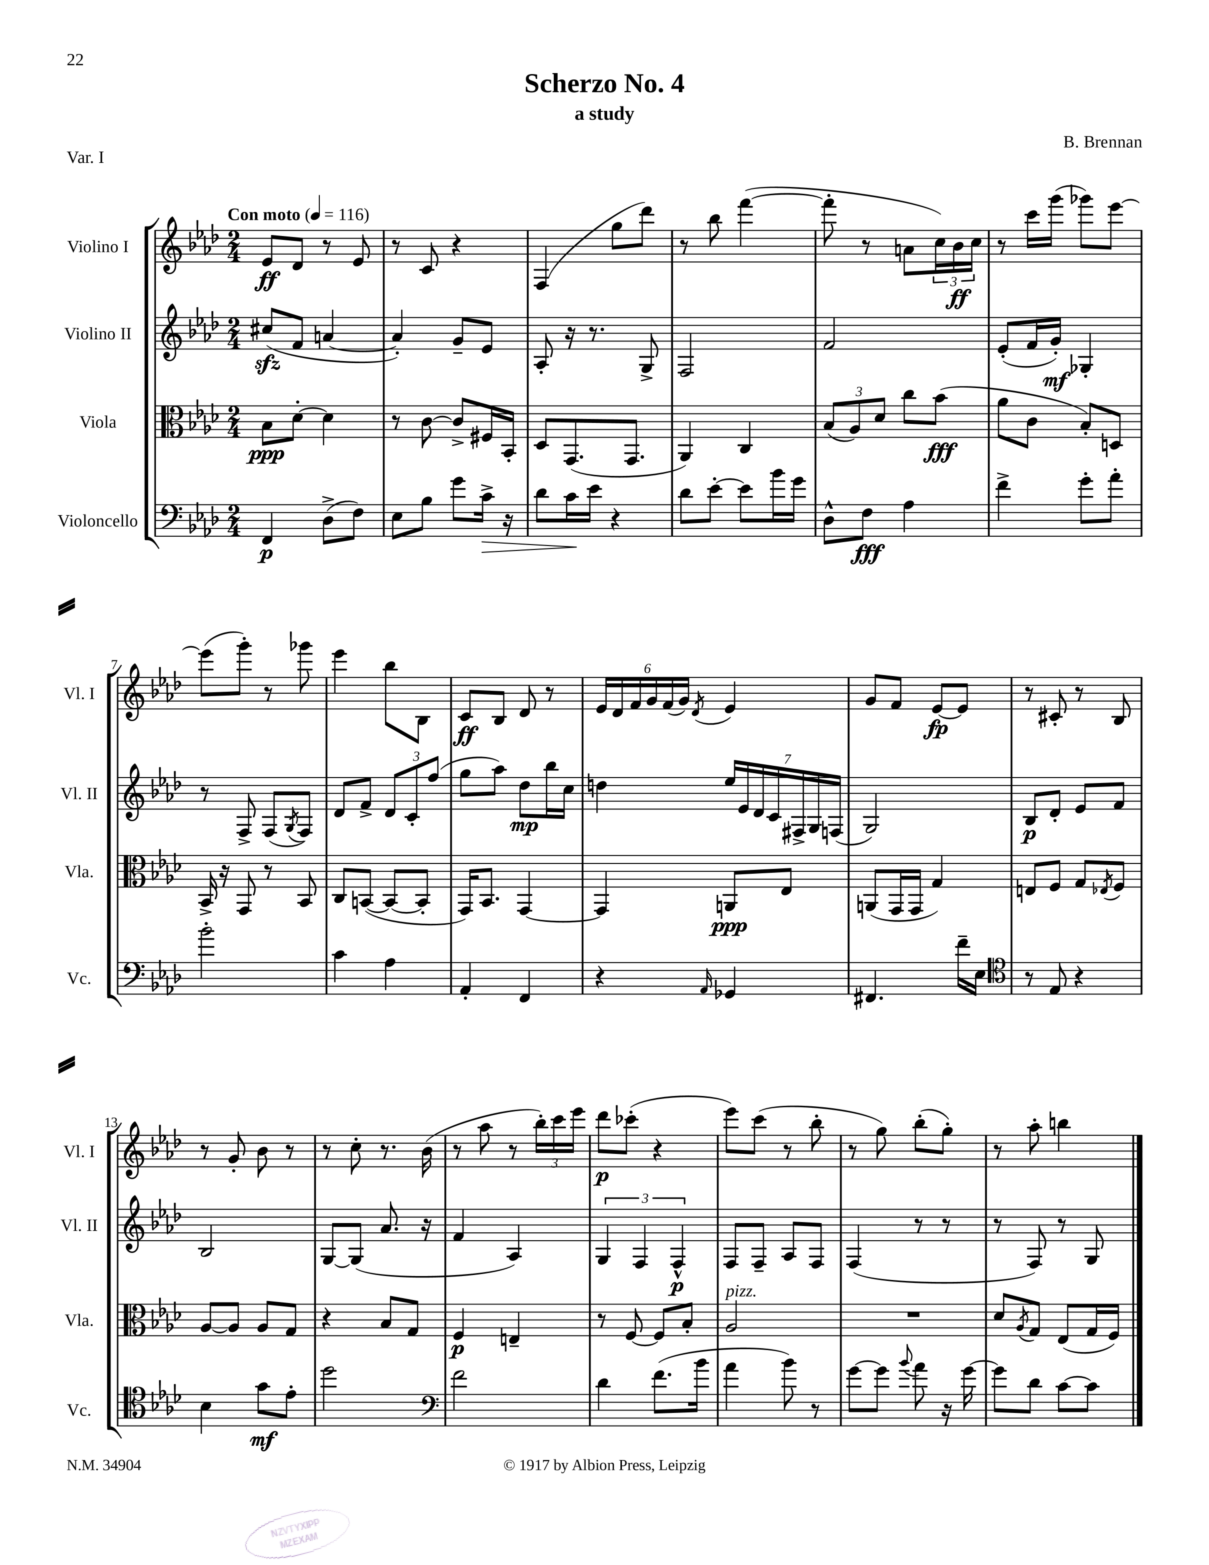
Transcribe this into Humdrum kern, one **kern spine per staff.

**kern	**dynam	**kern	**dynam	**kern	**dynam	**kern	**dynam
*part4	*part4	*part3	*part3	*part2	*part2	*part1	*part1
*staff4	*staff4	*staff3	*staff3	*staff2	*staff2	*staff1	*staff1
*I"Violoncello	*	*I"Viola	*	*I"Violino II	*	*I"Violino I	*
*I'Vc.	*	*I'Vla.	*	*I'Vl. II	*	*I'Vl. I	*
*clefF4	*	*clefC3	*	*clefG2	*	*clefG2	*
*k[b-e-a-d-]	*	*k[b-e-a-d-]	*	*k[b-e-a-d-]	*	*k[b-e-a-d-]	*
*M2/4	*	*M2/4	*	*M2/4	*	*M2/4	*
*MM116	*	*MM116	*	*MM116	*	*MM116	*
=1	=1	=1	=1	=1	=1	=1	=1
!	!	!	!	!	!	!LO:TX:a:B:t=Con moto	!
4FF/	p	8B-\L	ppp	(8cc#Xzz/L	.	8e-/L	ff
.	.	[8d-'\J	.	8f/J	.	8d-/J	.
(8D-^\L	.	4d-\]	.	[4an/	.	8r	.
8F\J)	.	.	.	.	.	8e-/	.
=2	=2	=2	=2	=2	=2	=2	=2
8E-\L	.	8r	.	4a'/])	.	8r	.
8B-\J	.	[8c\	.	.	.	8c/	.
8g\L	.	8c^/L]	.	8g~/L	.	4r	.
!	!LO:HP:b	!	!	!	!	!	!
16c^\Jk	>	16F#X/L	.	8e-/J	.	.	.
16r	.	16BB-'/JJ	.	.	.	.	.
=3	=3	=3	=3	=3	=3	=3	=3
8d-\L	.	8D-/L	.	8A-'/	.	(4F/	.
16c\L	.	(8.GG/	.	16r	.	.	.
16e-\JJ	]	.	.	8.r	.	.	.
4r	.	.	.	.	.	8gg\L	.
.	.	8.GG/J	.	.	.	.	.
.	.	.	.	8G^/	.	8ddd-\J)	.
=4	=4	=4	=4	=4	=4	=4	=4
8d-\L	.	4AA-/)	.	2F/	.	8r	.
[8e-'\J	.	.	.	.	.	8bb-\	.
8e-\L]	.	4C/	.	.	.	([4fff\	.
16b-\L	.	.	.	.	.	.	.
16g\JJ	.	.	.	.	.	.	.
=5	=5	=5	=5	=5	=5	=5	=5
8D-^^\L	.	(12B-/L	.	2f/	.	8fff'\]	.
.	.	12A-/)	.	.	.	.	.
8F\J	fff	.	.	.	.	8r	.
.	.	12d-/J	.	.	.	.	.
4A-\	.	8cc\L	.	.	.	8an\L	.
.	.	(8b-\J	fff	.	.	24cc\L)	.
.	.	.	.	.	.	24b-\	ff
.	.	.	.	.	.	24cc\JJ	.
=6	=6	=6	=6	=6	=6	=6	=6
4f^\	.	8a-\L	.	(8e-'/L	.	8r	.
.	.	8c\J	.	16f/L	.	16ccc\LL	.
.	.	.	.	16g'/JJ)	mf	(16ggg\JJ	.
8g'\L	.	8B-'/L)	.	4G-X'/	.	8ggg-X\L)	.
8a-'\J	.	8Dn/J	.	.	.	[8eee-\J	.
!!LO:LB:g=z
=7	=7	=7	=7	=7	=7	=7	=7
2b-'\	.	16BB-^/	.	8r	.	(8eee-\L]	.
.	.	16r	.	.	.	.	.
.	.	8GG/	.	8F^/	.	8ggg'\J)	.
.	.	8r	.	(8F/L	.	8r	.
.	.	.	.	8qG/	.	.	.
.	.	8BB-/	.	8F/J)	.	8ggg-X\	.
=8	=8	=8	=8	=8	=8	=8	=8
4c\	.	8C/L	.	8d-/L	.	4eee-\	.
.	.	([8BBn/J	.	8f^/J	.	.	.
4A-\	.	8BB/L_	.	12d-/L	.	8bb-\L	.
.	.	.	.	12c'/	.	.	.
.	.	8BB'/J]	.	.	.	8B-\J	.
.	.	.	.	(12ff/J	.	.	.
=9	=9	=9	=9	=9	=9	=9	=9
4AA-'/	.	16GG/KL)	.	8gg\L	.	8c/L	ff
.	.	8.BB-/J	.	.	.	.	.
.	.	.	.	8aa-\J)	.	8B-/J	.
4FF/	.	[4GG/	.	8dd-\L	mp	8d-/	.
.	.	.	.	16bb-\L	.	8r	.
.	.	.	.	16cc\JJ	.	.	.
=10	=10	=10	=10	=10	=10	=10	=10
4r	.	4GG/]	.	4ddn\	.	24e-/LL	.
.	.	.	.	.	.	24d-/	.
.	.	.	.	.	.	24f/	.
.	.	.	.	.	.	24g/	.
.	.	.	.	.	.	(24f/	.
.	.	.	.	.	.	24g/JJ)	.
16qqAA-/	.	.	.	.	.	8qd-/	.
4GG-X/	.	8AAn/L	ppp	28ee-/LL	.	4e-/	.
.	.	.	.	28e-/	.	.	.
.	.	.	.	28d-/	.	.	.
.	.	.	.	28c/	.	.	.
.	.	8E-/J	.	.	.	.	.
.	.	.	.	28F#X^/	.	.	.
.	.	.	.	28G/	.	.	.
.	.	.	.	(28Fn/JJ	.	.	.
=11	=11	=11	=11	=11	=11	=11	=11
4.FF#X/	.	(8AAn/L	.	2G/)	.	8g/L	.
.	.	16GG/L	.	.	.	8f/J	.
.	.	16GG/JJ	.	.	.	.	.
.	.	4G/)	.	.	.	[8e-/L	fp
16f~\LL	.	.	.	.	.	8e-/J]	.
16E-\JJ	.	.	.	.	.	.	.
=12	=12	=12	=12	=12	=12	=12	=12
*clefC4	*	*	*	*	*	*	*
8r	.	8En/L	.	8B-/L	p	8r	.
8E-/	.	8F/J	.	8d-'/J	.	8c#X'/	.
4r	.	8G/L	.	8e-/L	.	8r	.
.	.	8qE-X/	.	.	.	.	.
.	.	8F/J	.	8f/J	.	8B-/	.
!!LO:LB:g=z
=13	=13	=13	=13	=13	=13	=13	=13
4B-\	.	[8A-/L	.	2B-/	.	8r	.
.	.	8A-/J]	.	.	.	8g'/	.
8g\L	mf	8A-/L	.	.	.	8b-\	.
8e-'\J	.	8G/J	.	.	.	8r	.
=14	=14	=14	=14	=14	=14	=14	=14
2dd-\	.	4r	.	[8G/L	.	8r	.
.	.	.	.	(8G/J]	.	8cc'\	.
.	.	8B-/L	.	8.a-/	.	8.r	.
.	.	8G/J	.	.	.	.	.
.	.	.	.	16r	.	(16b-\	.
=15	=15	=15	=15	=15	=15	=15	=15
*clefF4	*	*	*	*	*	*	*
2f\	.	4F/	p	4f/	.	8r	.
.	.	.	.	.	.	8aa-\	.
.	.	4En~/	.	4A-/)	.	8r	.
.	.	.	.	.	.	24bb-'\LL)	.
.	.	.	.	.	.	24ccc\	.
.	.	.	.	.	.	24eee-\JJ	.
=16	=16	=16	=16	=16	=16	=16	=16
4d-\	.	8r	.	6G/	.	8ddd-\L	p
.	.	[8F/	.	.	.	(8ccc-X'\J	.
.	.	.	.	6F/	.	.	.
(8.f\L	.	8F/L]	.	.	.	4r	.
.	.	.	.	6F^^/	p	.	.
.	.	8B-'/J	.	.	.	.	.
16b-\Jk	.	.	.	.	.	.	.
=17	=17	=17	=17	=17	=17	=17	=17
!	!	!LO:TX:a:i:t=pizz.	!	!	!	!	!
4a-\	.	2A-/	.	8F/L	.	8eee-\L)	.
.	.	.	.	8F~/J	.	(8ccc\J	.
8b-\)	.	.	.	8A-/L	.	8r	.
8r	.	.	.	8F/J	.	8bb-'\	.
=18	=18	=18	=18	=18	=18	=18	=18
[8g\L	.	2r	.	(4F/	.	8r	.
8g\J]	.	.	.	.	.	8gg\)	.
8qqb-/	.	.	.	.	.	.	.
8a-\	.	.	.	8r	.	(8bb-'\L	.
16r	.	.	.	8r	.	8gg'\J)	.
[16g\	.	.	.	.	.	.	.
=19	=19	=19	=19	=19	=19	=19	=19
8g\L]	.	8d-/L	.	8r	.	8r	.
.	.	8qA-/	.	.	.	.	.
8d-\J	.	8G/J	.	8F/)	.	8aa-'\	.
[8c\L	.	(8E-/L	.	8r	.	4bbn\	.
8c\J]	.	16G/L	.	8G/	.	.	.
.	.	16F/JJ)	.	.	.	.	.
==	==	==	==	==	==	==	==
*-	*-	*-	*-	*-	*-	*-	*-
